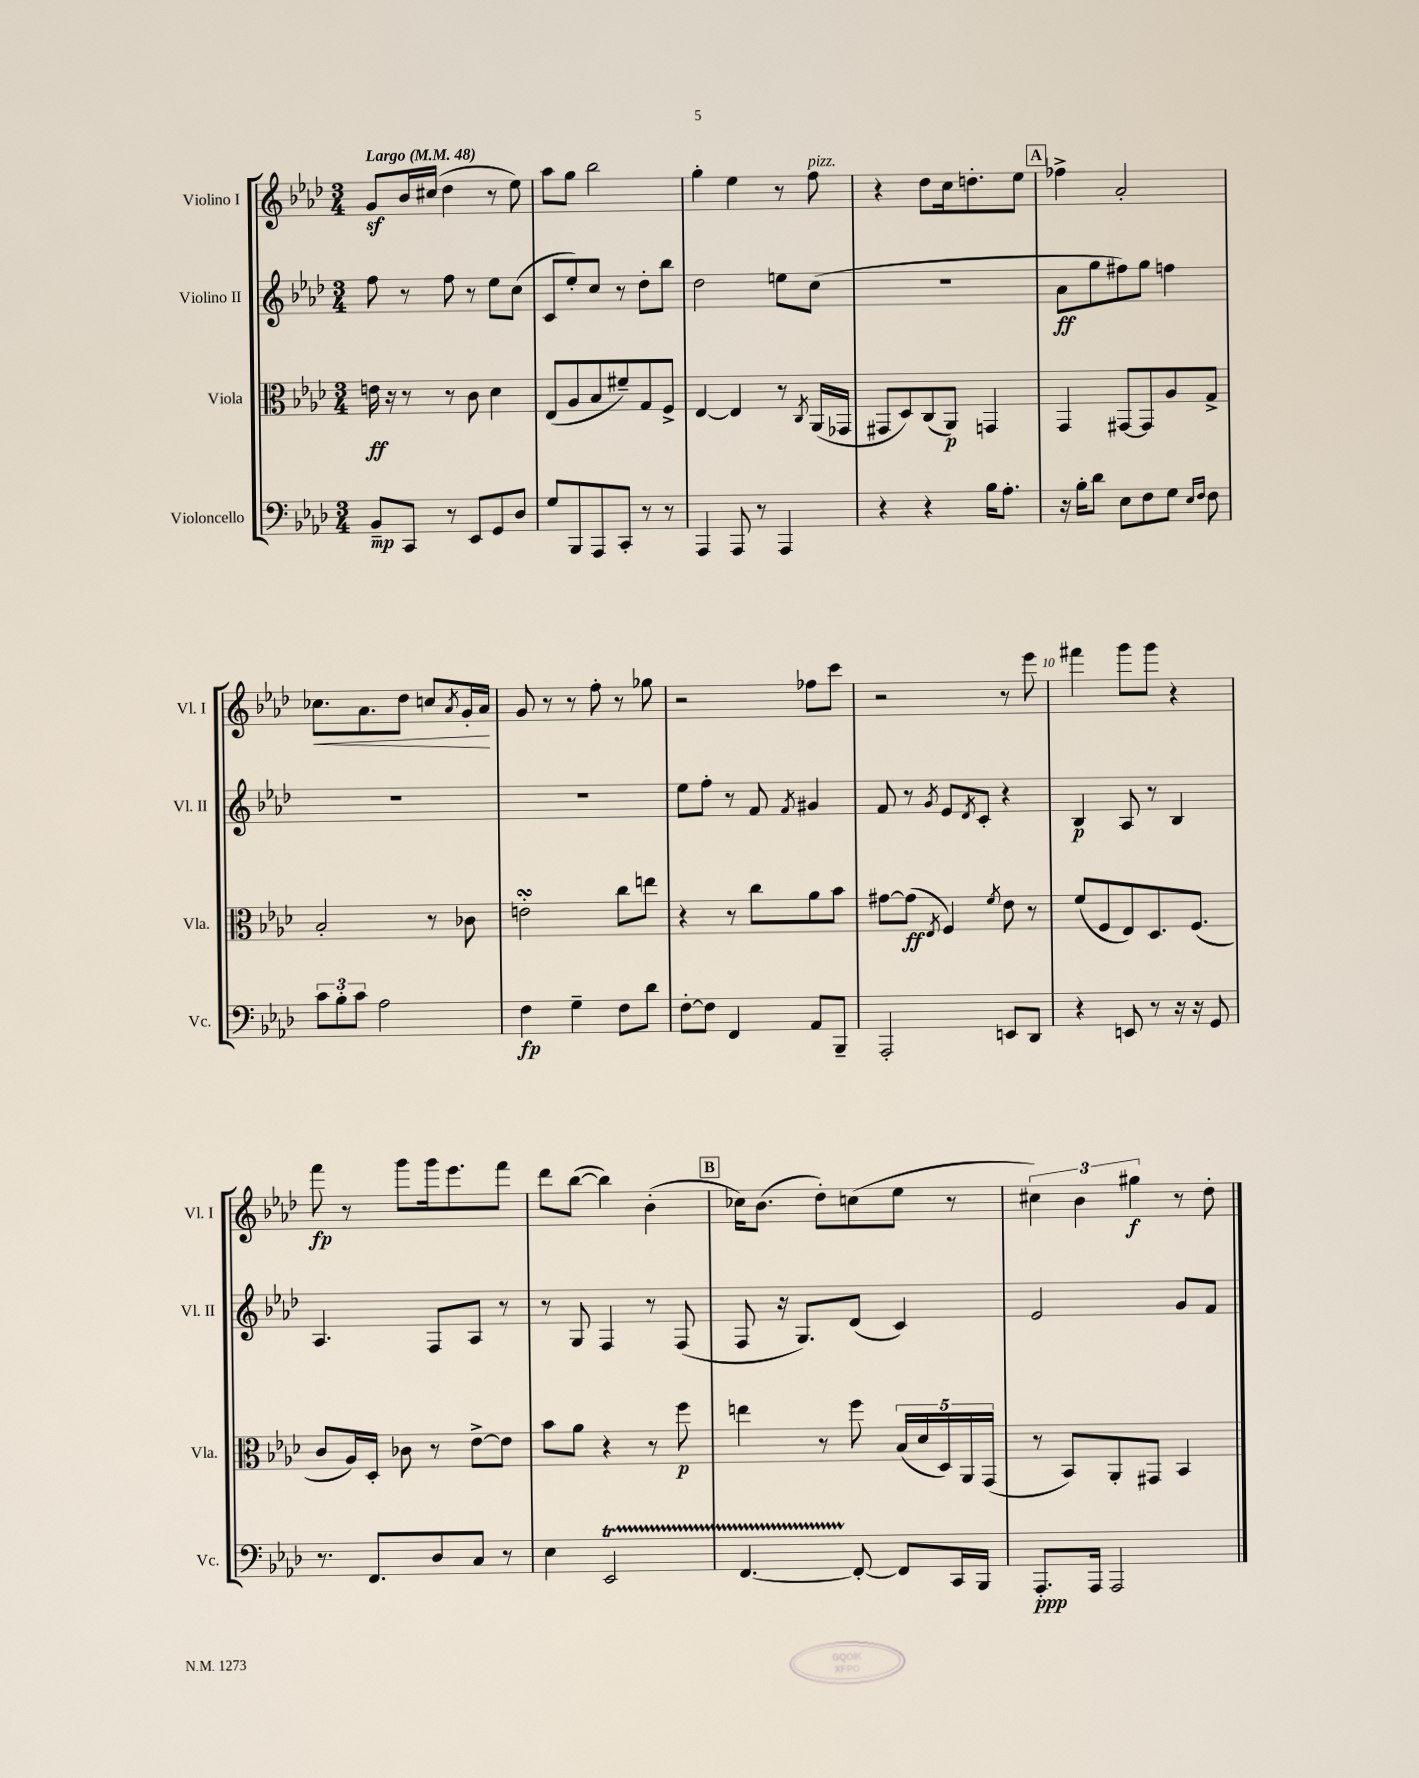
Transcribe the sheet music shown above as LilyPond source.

<<
\new StaffGroup <<
\new Staff = "s0" \with { instrumentName = "Violino I" shortInstrumentName = "Vl. I" } {
    \clef treble \key aes \major \numericTimeSignature \time 3/4 \tempo "Largo" 4 = 48
    g'8\sf bes'16 cis''16( des''4 r8 ees''8) |
    aes''8 g''8 bes''2 |
    g''4-. ees''4 r8 f''8^\markup { \italic "pizz." } |
    r4 des''8 c''16 d''8.-. ees''8 |
    \mark \markup { \box "A" } fes''4-> aes'2-. |
    ces''8.\< aes'8. des''8 c''8 \acciaccatura { aes'8 } g'16-. aes'16\! |
    g'8 r8 r8 f''8-. r8 ges''8 |
    r2 fes''8 c'''8 |
    r2 r8 ees'''8 |
    fis'''4 g'''8 g'''8 r4 |
    f'''8\fp r8 g'''8 g'''16 ees'''8. f'''8 |
    des'''8 bes''8~( bes''4) bes'4-.( |
    \mark \markup { \box "B" } ces''16) bes'8.( des''8-.) c''8( ees''8 r8 |
    \tuplet 3/2 { cis''4) bes'4 gis''4\f } r8 des''8-. \bar "|." |
}
\new Staff = "s1" \with { instrumentName = "Violino II" shortInstrumentName = "Vl. II" } {
    \clef treble \key aes \major \numericTimeSignature \time 3/4
    f''8 r8 f''8 r8 ees''8 c''8( |
    c'8 ees''8-.) c''8 r8 des''8-. bes''8 |
    des''2 e''8 c''8( |
    R2. |
    \mark \markup { \box "A" } aes'8\ff g''8 fis''8) g''8 f''4 |
    R2. |
    R2. |
    ees''8 f''8-. r8 f'8 \acciaccatura { f'8 } gis'4 |
    f'8 r8 \acciaccatura { g'8 } ees'8 \acciaccatura { des'8 } c'8-. r4 |
    bes4\p aes8 r8 bes4 |
    aes4. f8 aes8 r8 |
    r8 g8 f4 r8 f8( |
    \mark \markup { \box "B" } f8 r16 g8.) des'8( c'4) |
    ees'2 g'8 f'8 \bar "|." |
}
\new Staff = "s2" \with { instrumentName = "Viola" shortInstrumentName = "Vla." } {
    \clef alto \key aes \major \numericTimeSignature \time 3/4
    e'16\ff r16 r8 r8 c'8 des'4 |
    ees8( aes8 bes8 fis'8--) g8 f8-> |
    ees4~ ees4 r8 \acciaccatura { c8 } aes,16( ges,16 |
    gis,8 des8) c8( aes,8\p) g,4 |
    \mark \markup { \box "A" } g,4 gis,8~ gis,8 aes8 g8-> |
    bes2-. r8 ces'8 |
    e'2-.\turn c''8 e''8 |
    r4 r8 c''8 aes'8 bes'8 |
    gis'8~ gis'8\ff( \acciaccatura { ees8 } f4) \acciaccatura { f'8 } ees'8 r8 |
    f'8( f8 ees8) des8. f8.( |
    c'8 aes16) des16-. ces'8 r8 ees'8~-> ees'8 |
    bes'8 aes'8 r4 r8 f''8\p |
    \mark \markup { \box "B" } e''4 r8 f''8 \tuplet 5/4 { bes16( des'16 des16) aes,16 g,16( } |
    r8 bes,8) aes,8-. gis,8 bes,4 \bar "|." |
}
\new Staff = "s3" \with { instrumentName = "Violoncello" shortInstrumentName = "Vc." } {
    \clef bass \key aes \major \numericTimeSignature \time 3/4
    bes,8--\mp c,8 r8 ees,8 g,8 des8 |
    g8 bes,,8 aes,,8 c,8-. r8 r8 |
    aes,,4 aes,,8 r8 aes,,4 |
    r4 r4 bes16 aes8.-. |
    \mark \markup { \box "A" } r16 bes16-. des'8 ees8 f8 g8 \grace { ees16 f16 } f8 |
    \tuplet 3/2 { c'8 bes8-. c'8 } aes2 |
    f4\fp g4-- f8 des'8 |
    f8~-. f8 f,4 aes,8 bes,,8-- |
    aes,,2-. e,8 des,8 |
    r4 e,8 r8 r16 r16 g,8 |
    r8. f,8. des8 c8 r8 |
    ees4 ees,2\startTrillSpan |
    \mark \markup { \box "B" } f,4.~ f,8~-.\stopTrillSpan f,8 c,16 bes,,16 |
    aes,,8.-.\ppp aes,,16 aes,,2 \bar "|." |
}
>>
>>
\layout { \context { \Score \override BarNumber.break-visibility = ##(#f #t #t) barNumberVisibility = #(every-nth-bar-number-visible 5) } }
